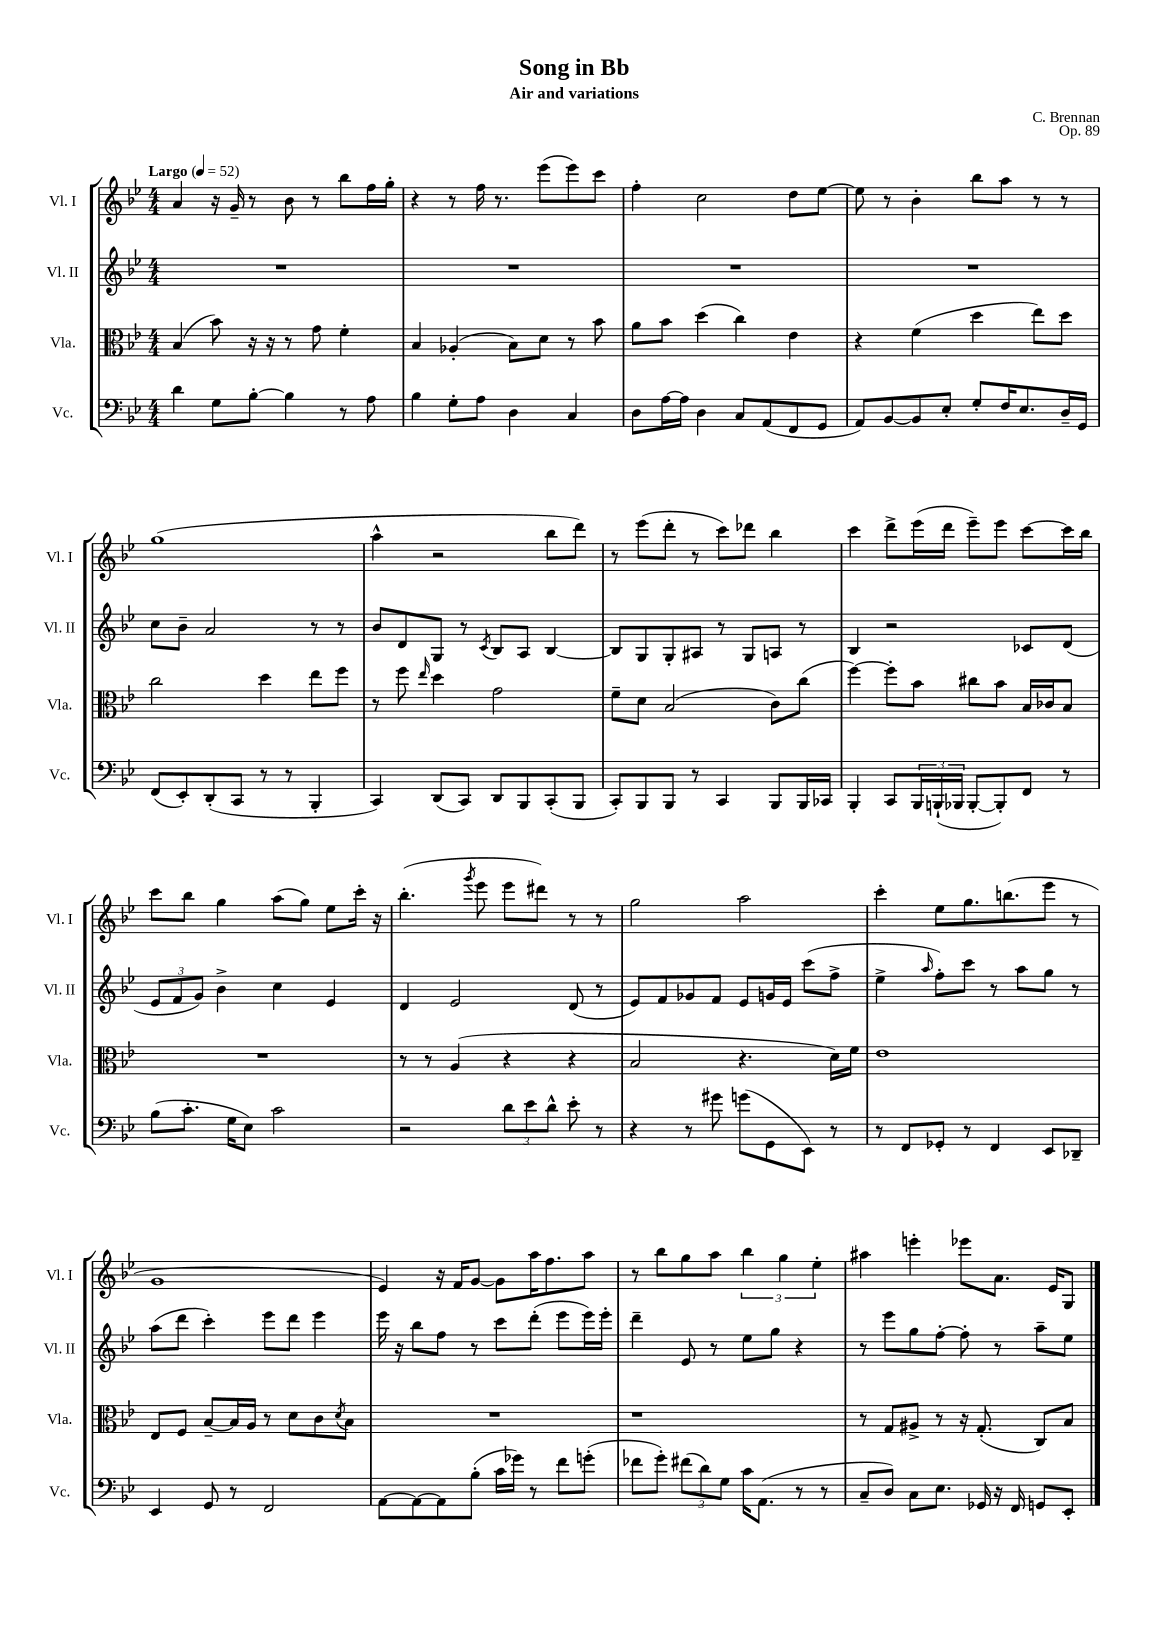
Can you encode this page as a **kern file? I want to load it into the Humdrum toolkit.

**kern	**kern	**kern	**kern
*staff4	*staff3	*staff2	*staff1
*clefF4	*clefC3	*clefG2	*clefG2
*k[b-e-]	*k[b-e-]	*k[b-e-]	*k[b-e-]
*M4/4	*M4/4	*M4/4	*M4/4
*MM52	*MM52	*MM52	*MM52
4d	(4B-	1r	4a
8G	8b-)	.	16r
.	.	.	16g~
[8B-'	16r	.	8r
.	16r	.	.
4B-]	8r	.	8b-
.	8g	.	8r
8r	4f'	.	8bb-
8A	.	.	16ff
.	.	.	16gg'
=	=	=	=
4B-	4B-	1r	4r
8G'	(4A-'	.	8r
8A	.	.	16ff
.	.	.	8.r
4D	8B-)	.	.
.	8d	.	(8eee-
4C	8r	.	8eee-)
.	8b-	.	8ccc
=	=	=	=
8D	8a	1r	4ff'
[16A	8b-	.	.
16A]	.	.	.
4D	(4dd	.	2cc
8C	4cc)	.	.
(8AA	.	.	.
8FF	4e-	.	8dd
8GG	.	.	[8ee-
=	=	=	=
8AA)	4r	1r	8ee-]
[8BB-	.	.	8r
8BB-]	(4f	.	4b-'
8E-'	.	.	.
8G'	4dd	.	8bb-
16F	.	.	8aa
8.E-	.	.	.
.	8ee-)	.	8r
16D~	8dd	.	8r
16GG	.	.	.
=	=	=	=
(8FF	2cc	8cc	(1gg
8EE-')	.	8b-~	.
(8DD'	.	2a	.
8CC	.	.	.
8r	4dd	.	.
8r	.	.	.
4BBB-'	8ee-	8r	.
.	8ff	8r	.
=	=	=	=
4CC)	8r	8b-	4aa^^
.	8ff	8d	.
.	16qqee-	.	.
(8DD	4dd	8G	2r
8CC)	.	8r	.
.	.	8qc	.
8DD	2g	8B-	.
8BBB-	.	8A	.
(8CC'	.	[4B-	8bb-
8BBB-	.	.	8ddd)
=	=	=	=
8CC')	8f~	8B-]	8r
8BBB-	8d	8G	(8eee-
8BBB-	(2B-	8G'	8ddd'
8r	.	8A#	8r
4CC	.	8r	8ccc)
.	.	8G	8ddd-
8BBB-	8c)	8A	4bb-
16BBB-	(8cc	8r	.
16CC-	.	.	.
=	=	=	=
4BBB-'	[4ff)	4B-	4ccc
8CC	8ff']	2r	8ddd^
24BBB-	8b-	.	(16eee-
(24BBB`	.	.	.
.	.	.	16ddd
24BBB-	.	.	.
[8BBB-'	8cc#	.	8eee-~)
8BBB-'])	8b-	.	8eee-
8FF	16B-	8c-	[8ccc
.	16c-	.	.
8r	8B-	(8d	16ccc]
.	.	.	16bb-
=	=	=	=
(8B-	1r	12e-	8ccc
.	.	12f	.
8.c'	.	.	8bb-
.	.	12g)	.
.	.	4b-^	4gg
16G	.	.	.
8E-)	.	.	.
2c	.	4cc	(8aa
.	.	.	8gg)
.	.	4e-	8ee-
.	.	.	16ccc'
.	.	.	16r
=	=	=	=
2r	8r	4d	(4.bb-'
.	8r	.	.
.	(4A	2e-	.
.	.	.	8qggg
.	.	.	8eee-
12d	4r	.	8eee-
12e-	.	.	.
.	.	.	8ddd#)
12d^^	.	.	.
8e-'	4r	(8d	8r
8r	.	8r	8r
=	=	=	=
4r	2B-	8e-)	2gg
.	.	8f	.
8r	.	8g-	.
8g#	.	8f	.
(8g	4.r	8e-	2aa
8GG	.	16g	.
.	.	16e-	.
8EE-)	.	(8ccc	.
8r	16d)	8ff^	.
.	16f	.	.
=	=	=	=
8r	1e-	4ee-^	4ccc'
8FF	.	.	.
.	.	16qqaa	.
8GG-'	.	8ff')	8ee-
8r	.	8ccc	8.gg
4FF	.	8r	.
.	.	.	(8.bb
.	.	8aa	.
8EE-	.	8gg	8eee-
8DD-~	.	8r	8r
=	=	=	=
4EE-	8E-	(8aa	1g
.	8F	8ddd	.
8GG	[8B-~	4ccc')	.
8r	16B-]	.	.
.	16A	.	.
2FF	8r	8eee-	.
.	8d	8ddd	.
.	8c	4eee-	.
.	8qd	.	.
.	8B-	.	.
=	=	=	=
[8AA	1r	16eee-	4e-)
.	.	16r	.
8AA_	.	8bb-	.
8AA]	.	8ff	16r
.	.	.	16f
(8B-'	.	8r	[8g
16c	.	8ccc	8g]
16g-)	.	.	.
8r	.	(8ddd'	16aa
.	.	.	8.ff
8f	.	8eee-	.
(8g'	.	16eee-)	8aa
.	.	16eee-'	.
=	=	=	=
8f-	1r	4ddd~	8r
8g')	.	.	8bb-
(12f#	.	8e-	8gg
12d)	.	.	.
.	.	8r	8aa
12G	.	.	.
16c	.	8ee-	6bb-
(8.AA	.	.	.
.	.	8gg	.
.	.	.	6gg
8r	.	4r	.
.	.	.	6ee-'
8r	.	.	.
=	=	=	=
8C~	8r	8r	4aa#
8D)	8G	8eee-	.
8C	8A#^	8gg	4eee'
8.E-	8r	[8ff'	.
.	16r	8ff']	8eee-
16GG-	(8.G'	.	.
16r	.	8r	8.a
16FF	.	.	.
8GG	8C)	8aa~	.
.	.	.	16e-
8EE-'	8B-	8ee-	8G
==	==	==	==
*-	*-	*-	*-
